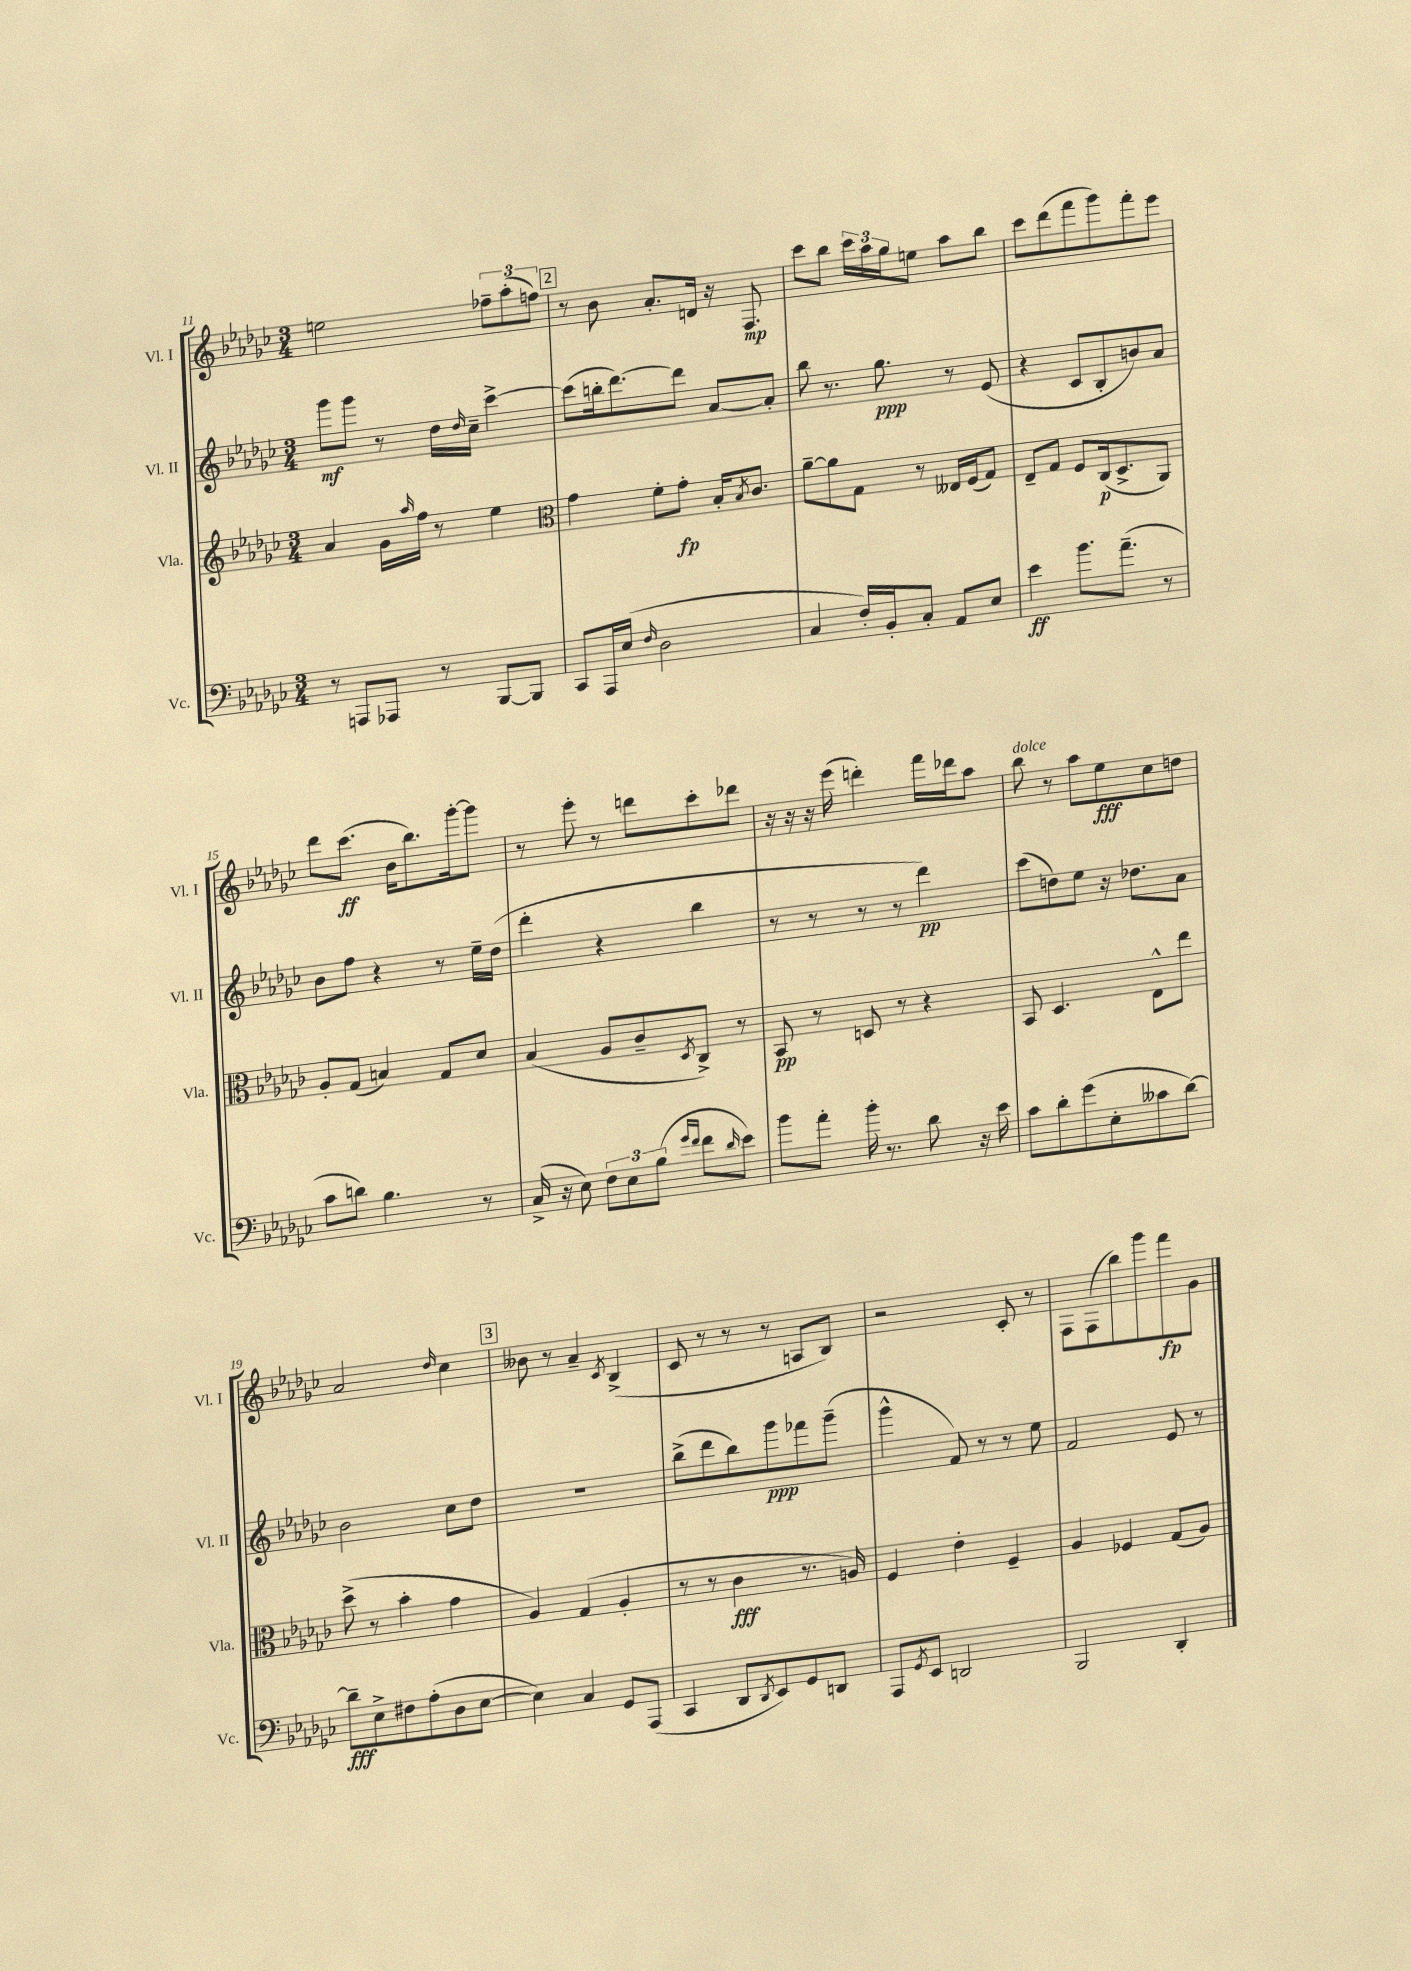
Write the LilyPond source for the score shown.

<<
\new StaffGroup <<
\new Staff = "s0" \with { instrumentName = "Vl. I" shortInstrumentName = "Vl. I" } {
    \clef treble \key ges \major \numericTimeSignature \time 3/4
    e''2 \tuplet 3/2 { fes''8-- aes''8-.( f''8) } |
    \mark \markup { \box "2" } r8 bes'8 aes'8.-. d'16 r16 f8.\mp |
    ces'''8 bes''8 \tuplet 3/2 { ces'''16 aes''16 ges''16 } e''8 aes''8 bes''8 |
    ces'''8 des'''8( f'''8 ges'''8) f'''8-. ees'''8 |
    des'''8 ces'''8.\ff( bes'16 bes''8.) ges'''16~-. ges'''8 |
    r8 ees'''8-. r8 d'''8 ces'''8-. des'''8 |
    r16 r16 r16 ees'''16( d'''4-.) f'''16 des'''16 aes''8 |
    bes''8^\markup { \italic "dolce" } r8 aes''8 ees''8\fff ces''8 d''8 |
    aes'2 \grace { des''16 } ces''4 |
    \mark \markup { \box "3" } beses'8 r8 aes'4-- \acciaccatura { ces'8 } bes4->( |
    ces'8 r8 r8 r8 a8 bes8) |
    r2 ces'8-. r8 |
    f8 f8( bes''8) ges'''8 f'''8\fp ges'8 \bar "|." |
}
\new Staff = "s1" \with { instrumentName = "Vl. II" shortInstrumentName = "Vl. II" } {
    \clef treble \key ges \major \numericTimeSignature \time 3/4
    ges'''8\mf ges'''8 r8 des''16 \grace { des''16 } ces''16-- ces'''4~-> |
    \mark \markup { \box "2" } ces'''8( b''16-. des'''8.~) des'''8 aes'8~ aes'8-. |
    bes''8 r8. ges''8.\ppp r8 ees'8( |
    r4 ces'8 bes8-. b'8) aes'8 |
    bes'8 f''8 r4 r8 ees''16-- des''16( |
    des'''4-. r4 bes''4 |
    r8 r8 r8 r8 des'''4\pp) |
    ces'''8( d''8) ees''8 r16 des''8. aes'8 |
    bes'2 ces''8 des''8 |
    \mark \markup { \box "3" } R2. |
    bes''8->( des'''8 bes''8) ges'''8\ppp fes'''8 ges'''8--( |
    ges'''4-^ f'8) r8 r8 ees''8 |
    f'2 ees'8 r8 \bar "|." |
}
\new Staff = "s2" \with { instrumentName = "Vla." shortInstrumentName = "Vla." } {
    \clef treble \key ges \major \numericTimeSignature \time 3/4
    aes'4 ges'16 \grace { aes''16 } f''16 r8 ees''4 |
    \mark \markup { \box "2" } \clef alto ges'4 f'8-. ges'8-.\fp bes16-. \acciaccatura { bes8 } ces'8. |
    aes'8~-- aes'8 ges8 r8 eeses16 f16( ges8) |
    ees8-- ges8 f8 ces16\p( des8.-> aes,8) |
    aes8-. ges8( b4) ges8 des'8 |
    bes4( aes8 ces'8-- \acciaccatura { des8 } ces8->) r8 |
    bes,8\pp r8 d8 r8 r4 |
    bes,8 des4. ees8-^ ees''8 |
    des''8->( r8 bes'4-. ges'4 |
    \mark \markup { \box "3" } aes4) ges4( aes4-. |
    r8 r8 ces'4\fff r8. a16) |
    f4 ees'4-. f4-- |
    aes4 fes4 ges8( aes8) \bar "|." |
}
\new Staff = "s3" \with { instrumentName = "Vc." shortInstrumentName = "Vc." } {
    \clef bass \key ges \major \numericTimeSignature \time 3/4
    r8 a,,8 aes,,8 r8 bes,,8~ bes,,8 |
    \mark \markup { \box "2" } ces,8 aes,,16 ees16( \grace { f16 } des2 |
    ces4 f16-.) bes,16-. ces8-. aes,8 ees8 |
    ees'4\ff bes'8. aes'8.--( r8 |
    ces'8 d'8) bes4. r8 |
    ces16->( r16 ees8) \tuplet 3/2 { f8 ees8 bes8( } \grace { ges'16 f'16 } f'8 \grace { des'16 } ees'8) |
    bes'8 aes'8-. bes'16-. r8. des'8 r16 ees'16 |
    ces'8 des'8-. ges'8( ees8-. ceses'8 des'8~) |
    des'8--\fff ees8-> fis8 aes8-.( des8 ees8~ |
    \mark \markup { \box "3" } ees4) ces4 ges,8 aes,,8( |
    ces,4 des,8 \acciaccatura { des,8 } ees,8) ges,8 d,8 |
    aes,,8 \acciaccatura { ges,8 } ees,8 d,2 |
    bes,,2 des,4-. \bar "|." |
}
>>
>>
\layout { \context { \Score currentBarNumber = #11 } }
